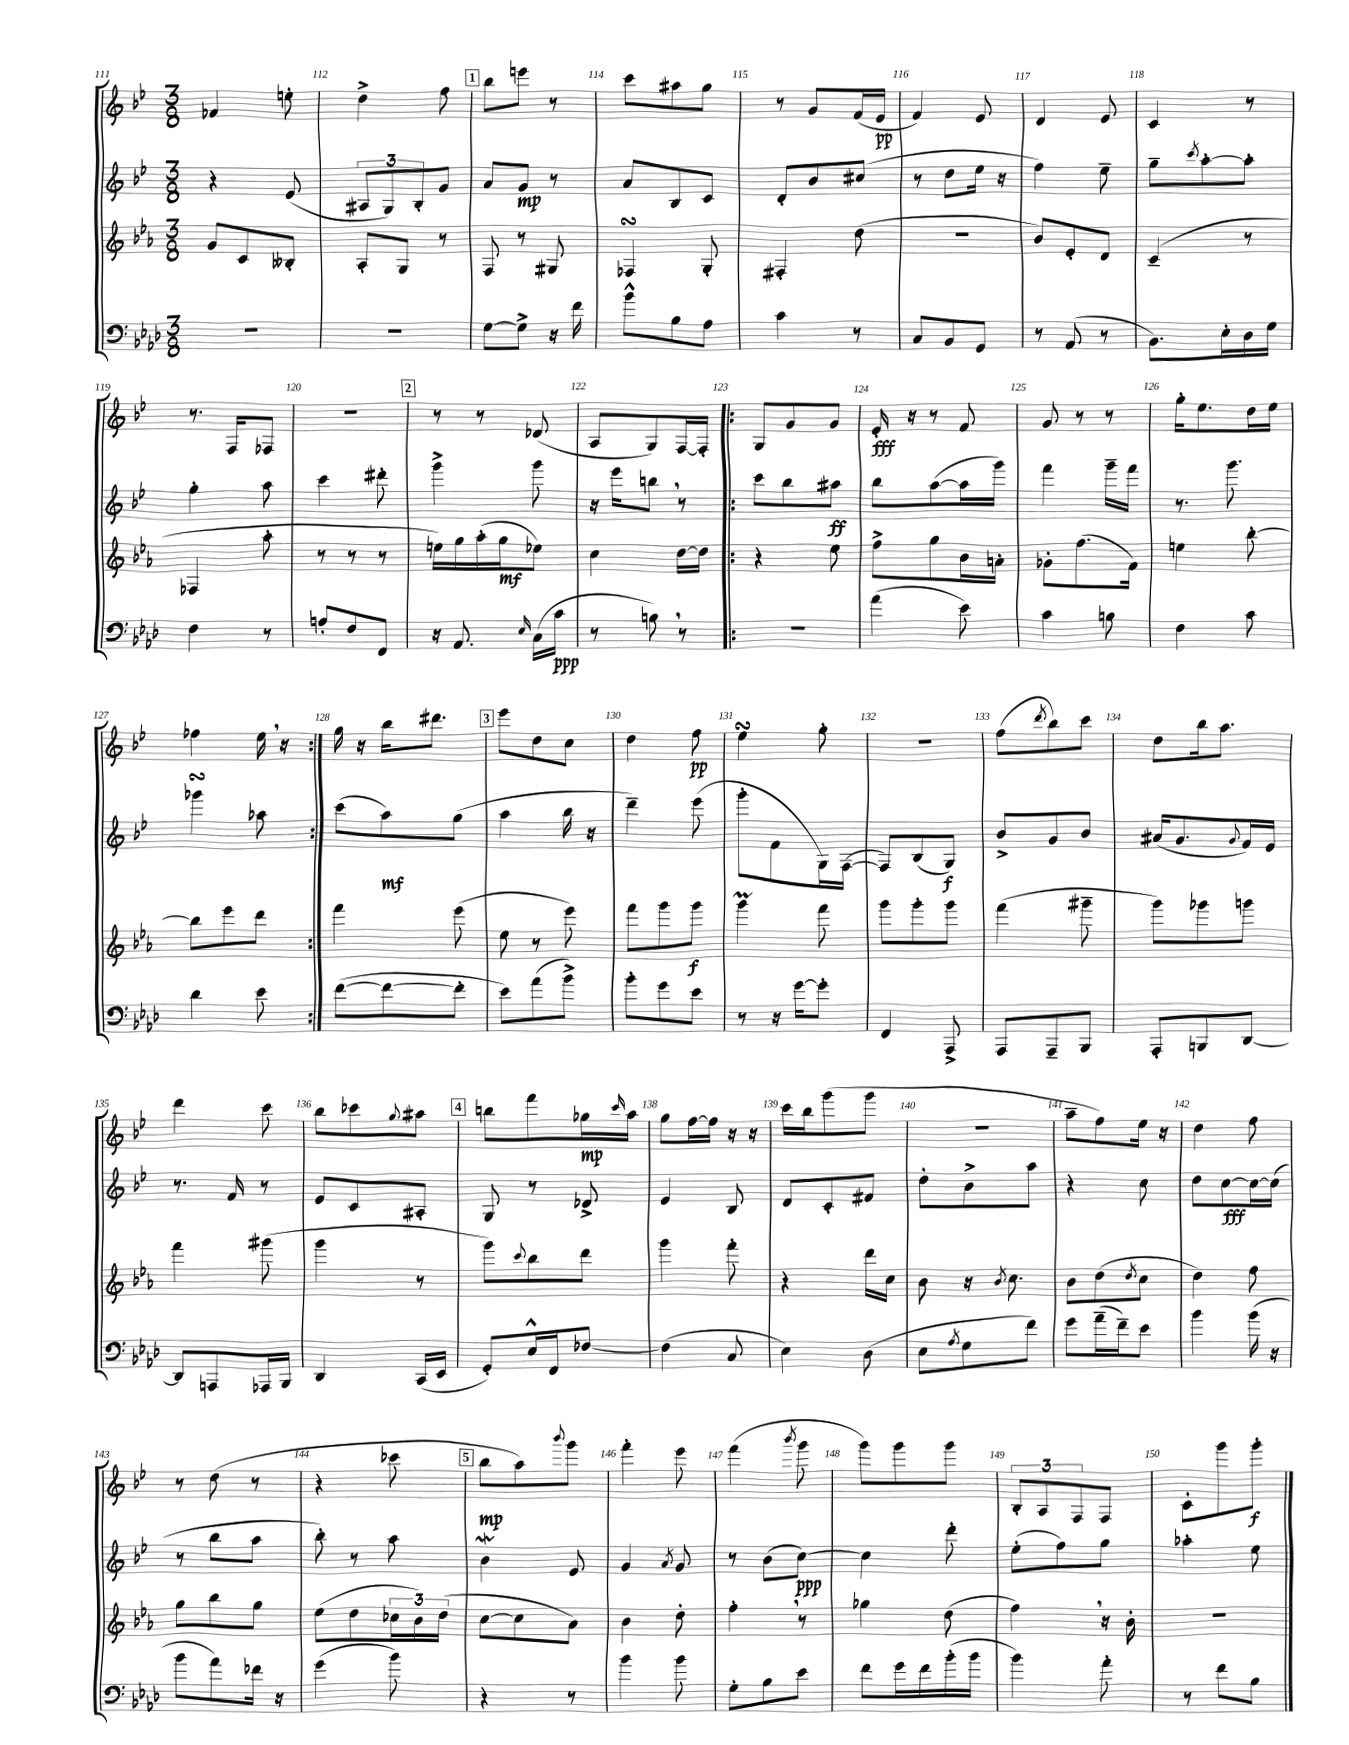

**kern	**kern	**kern	**kern
*staff4	*staff3	*staff2	*staff1
*clefF4	*clefG2	*clefG2	*clefG2
*k[b-e-a-d-]	*k[b-e-a-]	*k[b-e-]	*k[b-e-]
*M3/8	*M3/8	*M3/8	*M3/8
4.r	8g/L	4r	4f-/
.	8c/	.	.
.	8B--'/J	(8e-/	8ee'\
=	=	=	=
4.r	8A-'/L	12A#/L	4dd^\
.	.	12G/)	.
.	8G/J	.	.
.	.	12B-'/	.
.	8r	8g/J	8ff\
=	=	=	=
[8G\L	8F/	8a/L	8bb-\L
8G^\]J	8r	8g/J	8eee\J
16r	8G#/	8r	8r
16f\	.	.	.
=	=	=	=
8b-^^\L	4F-/	8a/L	8ccc\L
8B-\	.	8B-/	8aa#\
8A-\J	8G'/	8c/J	8gg\J
=	=	=	=
4c\	4F#'/	8d'/L	8r
.	.	8b-/	8g/L
8r	(8dd\	(8cc#/J	(16f/L
.	.	.	16e-/JJ
=	=	=	=
8C/L	4.r	8r	4f/)
8BB-/	.	8dd\L	.
8GG/J	.	16ee-\Jk	8e-/
.	.	16r	.
=	=	=	=
8r	8b-/L)	4ff\)	4d/
(8AA-/	8e-'/	.	.
8r	8d/J	8ee-~\	8e-/
=	=	=	=
8.BB-\L)	(4c~/	8gg~\L	4c/
.	.	8qccc/	.
.	.	[8aa'\	.
16E-'\L	.	.	.
16D-\	8r	8aa'\]J	8r
16G\JJ	.	.	.
=	=	=	=
4F\	4F-/	4gg'\	8.r
.	.	.	16F/LK
8r	8aa-'\	8aa\	8F-/J
=	=	=	=
8A'/L	8r	4ccc\	4.r
8F/	8r	.	.
8FF/J	8r	8ddd#'\	.
=	=	=	=
16r	16ee\LL)	4ggg^\	8r
8.AA-/	16gg\	.	.
.	(16aa-'\	.	8r
.	16gg\J	.	.
16qqE-/	.	.	.
(16C\LL	8ee-\J)	8ggg\	(8d-/
16c\JJ	.	.	.
=	=	=	=
8r	4cc\	16r	8A/L
.	.	16eee-\LK	.
8B\)	.	8bb\J	8G/)
8r	[16dd\LL	8r	[16F/L
.	16dd\]JJ	.	16F'/]JJ
=!|:	=!|:	=!|:	=!|:
4.r	4r	8ccc\L	8G/L
.	.	8bb-\	8g/
.	8ee-\	8aa#\J	8g/J
=	=	=	=
(4a-\	8ff^\L	8bb-\L	16e-'/
.	.	.	16r
.	8gg\	([8aa\	8r
8e-\)	16b-\L	16aa\]L	8f/
.	16a'\JJ	16ggg\JJ)	.
=	=	=	=
4c\	8g-'\L	4fff\	8g/
.	(8.ff\	.	8r
8B\	.	16ggg~\LL	8r
.	16f\Jk)	16fff\JJ	.
=	=	=	=
4F\	4ee\	8.r	16gg'\LK
.	.	.	8.ee-\
.	.	8.ggg\	.
8c\	[8bb-'\	.	16dd\L
.	.	.	16ee-\JJ
=	=	=	=
4d-\	8bb-\]L	4ggg-\	4ff-\
.	8eee-\	.	.
8e-\	8ddd\J	8aa-\	16ee-\
.	.	.	16r
=:|!	=:|!	=:|!	=:|!
([8f\L	4fff\	(8ccc\L	16gg\
.	.	.	16r
8f\_	.	8aa\)	16bb-\LK
.	.	.	8.ddd#\J
8f'\]J	(8eee-\	(8gg\J	.
=	=	=	=
8e-\L)	8ee-\	4aa\	8eee-\L
(8a-\	8r	.	8dd\
8b-^\J)	8eee-\)	16bb-\	8cc\J
.	.	16r	.
=	=	=	=
8b-'\L	8fff\L	4ddd~\)	4dd\
8g\	8ggg\	.	.
8e-\J	8ggg\J	(8eee-\	8ff\
=	=	=	=
8r	4ggg\	8ggg'\L	4ee-\
16r	.	8f\	.
[16g\LK	.	.	.
8g'\]J	8fff\	16G\L)	8gg'\
.	.	([16F\JJ	.
=	=	=	=
4FF/	8ggg\L	8F/]L)	4.r
.	8ggg'\	(8B-/	.
8AAA-^/	8ggg\J	8G/J)	.
=	=	=	=
8AAA-/L	(4fff\	8b-^/L	(8ff\L
.	.	.	8qddd/
8AAA-~/	.	8g/	8bb-\)
8BBB-/J	8ggg#~\	8b-/J	8ccc\J
=	=	=	=
8AAA-'/L	8ggg\L)	(16a#/LK	8dd\L
.	.	8.g/	.
8BBB/	8ggg-\	.	16bb-\k
.	.	.	8.aa\J
.	.	8qqg/	.
[8DD-/J	8ggg\J	16f/L)	.
.	.	16e-/JJ	.
=	=	=	=
8DD-/]L	4fff\	8.r	4ddd\
8AAA/	.	.	.
.	.	16f/	.
16AAA-/L	(8ggg#\	8r	8ccc\
16BBB-/JJ	.	.	.
=	=	=	=
4DD-/	4ggg\	8e-/L	8bb-\L
.	.	8c/	8ccc-\
.	.	.	8qqgg/
(16CC/LL	8r	8A#'/J	8aa#\J
16EE-/JJ	.	.	.
=	=	=	=
8GG'/L)	8ggg\L)	8G/	8bb\L
.	8qqccc/	.	.
16E-^^/L	8bb-\	8r	8fff\
16FF/J	.	.	.
[8F-/J	8ddd\J	8d-^/	16gg-\L
.	.	.	16qqccc/
.	.	.	16aa\JJ
=	=	=	=
(4F-\]	4ggg\	4e-/	8gg\L
.	.	.	[16ff\L
.	.	.	16ff\]JJ
8C/	8fff'\	8B-/	16r
.	.	.	16r
=	=	=	=
4E-\)	4r	8d/L	16ccc\LL
.	.	.	16bb-\J
.	.	8c'/	(8ggg\
(8D-\	16ddd\LL	8f#/J	8ggg\J
.	16cc\JJ	.	.
=	=	=	=
8E-\L	8b-\	8dd'\L	4.r
8qA-/	.	.	.
8G\	16r	8b-^\	.
.	8qb-/	.	.
.	8.cc\	.	.
8f\J)	.	8aa\J	.
=	=	=	=
8g\L	8b-\L	4r	8aa~\L
(16a-~\L	(8dd\	.	8ff\)
16f~\J)	.	.	.
.	8qdd/	.	.
8e-\J	8cc\J	8cc\	16ee-\Jk
.	.	.	16r
=	=	=	=
4b-\	4dd\)	8dd\L	4dd\
.	.	[8cc\	.
(16b-\	8ff\	16cc\_L	8ff\
16r	.	(16cc\]JJ	.
=	=	=	=
8b-\L	8gg\L	8r	8r
8a-\)	8bb-\	8bb-\L	(8dd\
16f-\Jk	8gg\J	8aa\J	8r
16r	.	.	.
=	=	=	=
(4g\	(8ee-\L	8bb-'\)	4r
.	8dd\	8r	.
8b-\)	24cc-\L	8aa\	8ccc-\
.	24b-\)	.	.
.	(24dd\JJ	.	.
=	=	=	=
4r	[8cc\L	4b-\	8bb-\L
.	8cc\]	.	8aa\)
.	.	.	8qqbbb-/
8r	8a-\J)	8e-/	8ggg\J
=	=	=	=
4b-\	4b-\	4g/	4fff'\
.	.	8qa/	.
8b-\	8dd'\	8g/	8eee-\
=	=	=	=
8G'\L	4ff'\	8r	(4fff\
8B-\	.	(8b-\L	.
.	.	.	8qbbb-/
8e-\J	8r	[8cc\J)	8ggg\
=	=	=	=
8f\L	4gg-\	4cc\]	8ggg\L)
16g\L	.	.	8ggg\
16f\	.	.	.
(16b-'\	(8dd\	8ddd'\	8ggg\J
16b-\JJ	.	.	.
=	=	=	=
4b-\)	4ff\)	(8ee-'\L	12B-'/L
.	.	.	12A/
.	.	8ff\)	.
.	.	.	12F/
8a-'\	16r	8gg\J	8F/J
.	16b-'\	.	.
=	=	=	=
8r	4.r	4aa-'\	8c'\L
8f\L	.	.	8ggg\
8B-\J	.	8ee-\	8ggg'\J
==	==	==	==
*-	*-	*-	*-
